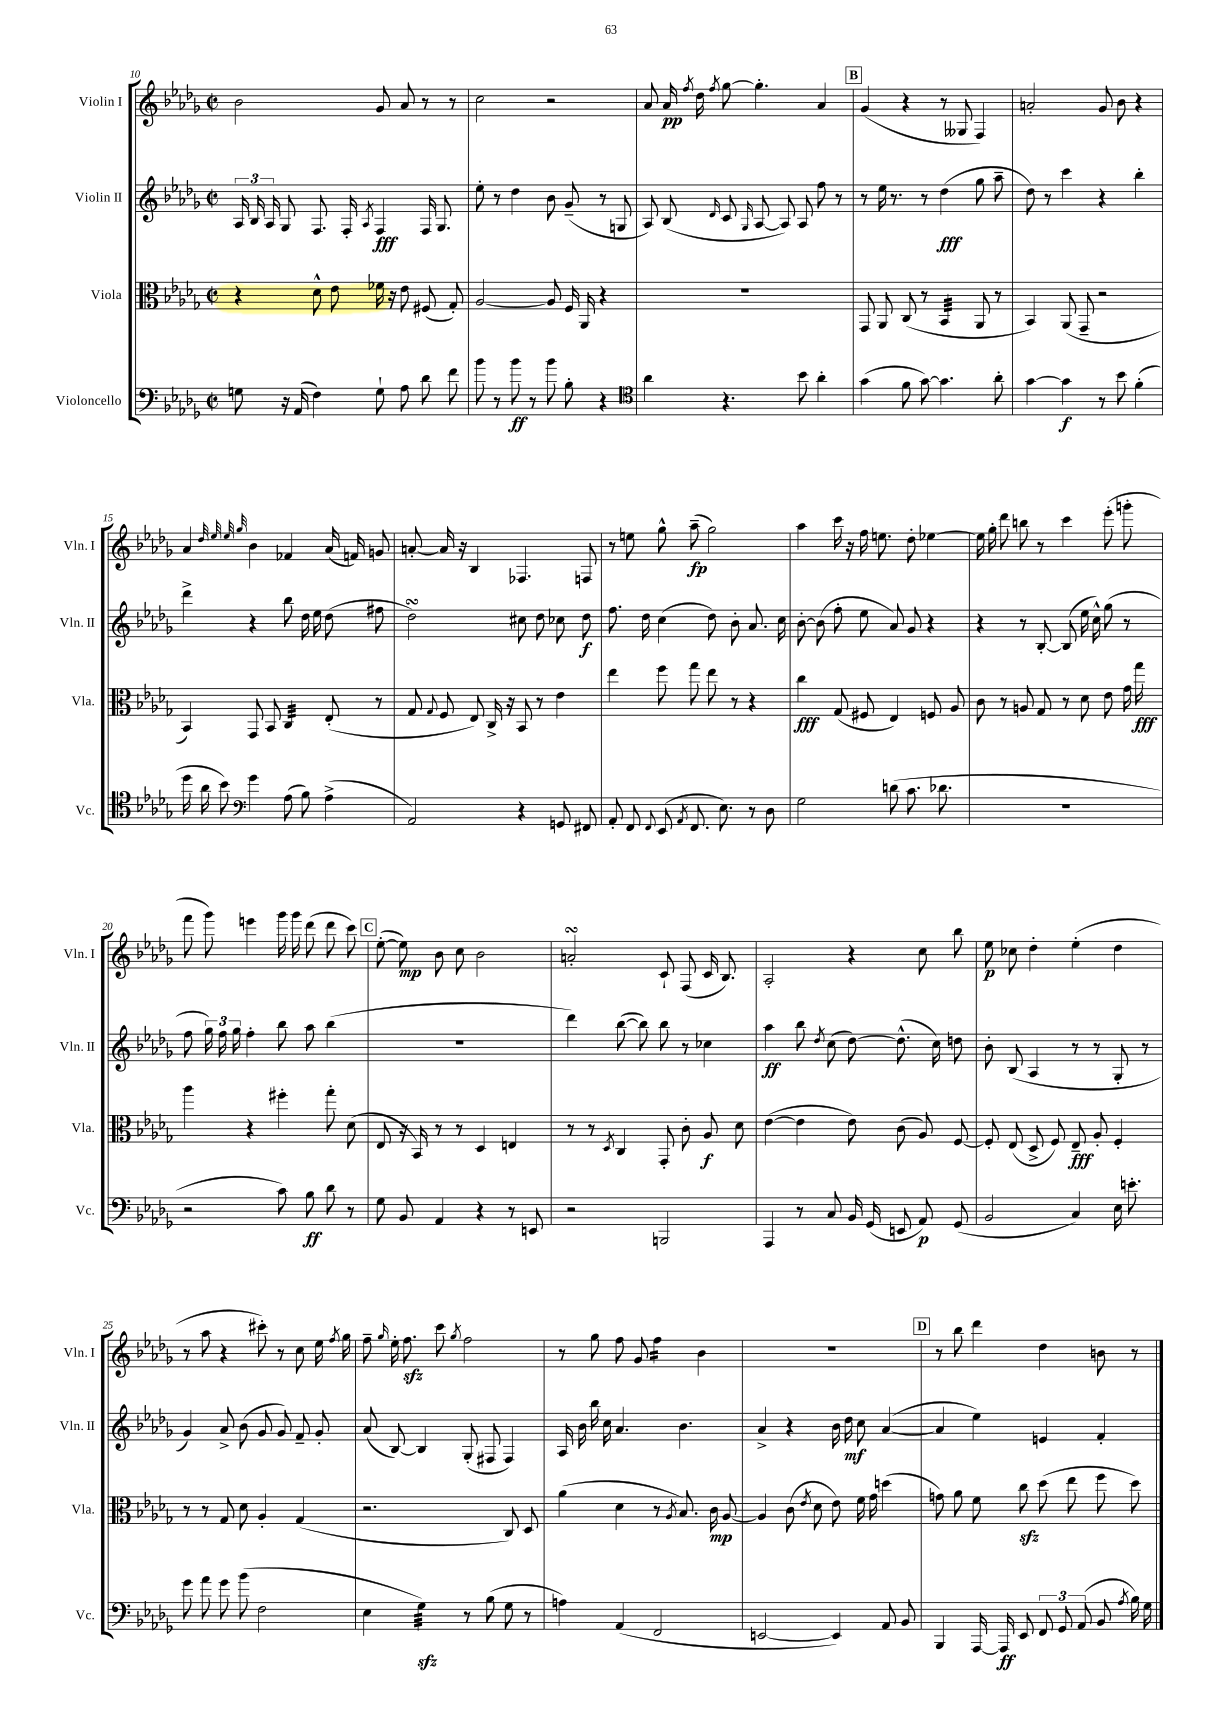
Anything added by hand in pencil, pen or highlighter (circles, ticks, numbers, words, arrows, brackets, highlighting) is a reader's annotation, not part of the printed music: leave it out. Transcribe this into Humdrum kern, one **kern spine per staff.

**kern	**kern	**kern	**kern
*staff4	*staff3	*staff2	*staff1
*clefF4	*clefC3	*clefG2	*clefG2
*k[b-e-a-d-g-]	*k[b-e-a-d-g-]	*k[b-e-a-d-g-]	*k[b-e-a-d-g-]
*M2/2	*M2/2	*M2/2	*M2/2
*met(c|)	*met(c|)	*met(c|)	*met(c|)
8G	4r	24A-	2b-
.	.	24B-	.
.	.	24A-	.
16r	.	8G-	.
(16AA-	.	.	.
4F)	8d-^^	8.F	.
.	8e-	.	.
.	.	16F'	.
.	.	8qA-	.
8G`	16f-	4F	8g-
.	16r	.	.
8A-	8e-	.	8a-
8d-	(8F#	16F	8r
.	.	8.G-	.
8f	8G-')	.	8r
=	=	=	=
8b-	[2A-	8ee-'	2cc
8r	.	8r	.
8b-	.	4dd-	.
8r	.	.	.
8b-	8A-]	8b-	2r
8B-'	16F	(8g-~	.
.	16AA-	.	.
4r	4r	8r	.
.	.	8G	.
=	=	=	=
*clefC4	*	*	*
4a-	1r	8A-)	8a-
.	.	(8B-	16a-
.	.	.	8qff
.	.	.	16dd-
.	.	16qqd-	8qff
4.r	.	8c	[8gg-
.	.	16qqG-	.
.	.	[8A-	4.gg-']
.	.	8A-])	.
8b-	.	8A-	.
4a-'	.	8ff	4a-
.	.	8r	.
=	=	=	=
(4g-	8GG-	8r	(4g-
.	8AA-	16ee-	.
.	.	8.r	.
8f	(8C	.	4r
[8g-)	8r	8r	.
4.g-]	4BB-	(4dd-	8r
.	.	.	8G--
.	8AA-	8gg-	4F)
8a-'	8r	8aa-~	.
=	=	=	=
[4g-	4BB-)	8dd-)	2a'
.	.	8r	.
4g-]	(8AA-	4ccc	.
.	8GG-~	.	.
8r	2r	4r	8g-
8b-	.	.	8b-
(4f'	.	4bb-'	4r
=	=	=	=
16dd-	4BB-)	4ddd-^	4a-
16a-	.	.	.
8b-)	.	.	.
*clefF4	*	*	*
.	.	.	32qqdd-
.	.	.	32qqee-
.	.	.	32qqee-
.	.	.	32qqgg-
4g-	8GG-	4r	4b-
.	8BB-	.	.
(8A-	4C	8bb-	4f-
8B-)	.	16dd-	.
.	.	16ee-	.
(4A-^	(8E-'	(8dd-	(16a-
.	.	.	16f)
.	8r	8ff#	8g
=	=	=	=
2AA-)	8G-	2dd-)	[8a'
.	8qqG-	.	.
.	8F	.	16a]
.	.	.	16r
.	8E-)	.	4B-
.	16C^	.	.
.	16r	.	.
4r	8BB-	8cc#	4.F-
.	8r	8dd-	.
8GG	4e-	8cc-	.
8FF#	.	8dd-	8F
=	=	=	=
8AA-'	4ee-	8.ff	8r
8FF	.	.	8ee
.	.	16dd-	.
8qqFF	.	.	.
(8EE-	8ff	(4cc	8gg-^^
8qAA-	.	.	.
8.FF	8gg-	.	(8aa-~
.	8ee-	8dd-)	2gg-)
8.E-)	.	.	.
.	8r	8b-'	.
8r	4r	8.a-	.
8D-	.	.	.
.	.	16cc	.
=	=	=	=
2G-	4cc	[8b-'	4aa-
.	.	(8b-]	.
.	(8G-	8ff'	16ccc
.	.	.	16r
.	8F#	8ee-	16ff
.	.	.	8.ee
(8d	4E-)	8a-)	.
8.c	.	8g-	8dd-'
.	8F	4r	[4ee-
8.d-	.	.	.
.	8A-	.	.
=	=	=	=
1r	8c	4r	16ee-]
.	.	.	16gg-'
.	8r	.	8ddd-
.	8A	8r	8bb
.	8G-	[8B-'	8r
.	8r	(8B-]	4ccc
.	8d-	16ee-	.
.	.	16cc^^)	.
.	8e-	(8gg-	(8eee-'
.	16g-	8r	8ggg'
.	16gg-	.	.
=	=	=	=
2r	4aa-	8ff	8fff
.	.	24gg-)	8ggg-)
.	.	24ff	.
.	.	24gg-	.
.	4r	4ff'	4eee
8c)	4ff#'	8bb-	16ggg-
.	.	.	16ggg-
8B-	.	8aa-	(8ddd-
8d-	8gg-'	(4bb-	8ddd-
8r	(8d-	.	8ccc)
=	=	=	=
8G-	8E-	1r	([8ee-'
8BB-	16r	.	8ee-])
.	16BB-)	.	.
4AA-	8r	.	8b-
.	8r	.	8cc
4r	4D-	.	2b-
8r	4E	.	.
8EE	.	.	.
=	=	=	=
2r	8r	4ddd-)	2a'
.	8r	.	.
.	8qD-	.	.
.	4C	([8bb-	.
.	.	8bb-])	.
2BBB	8GG-'	8bb-	8c`
.	8c'	8r	(8F
.	8A-	4cc-	16c
.	.	.	8.B-)
.	8d-	.	.
=	=	=	=
4AAA-	([4e-	4aa-	2A-'
8r	4e-]	8bb-	.
.	.	8qdd-	.
8C	.	(8cc	.
16BB-	8e-)	[8dd-)	4r
(16GG-	.	.	.
8EE	(8c	(8.dd-^^]	.
8AA-)	8A-)	.	8cc
.	.	16cc)	.
(8GG-	[8F	8dd	8bb-
=	=	=	=
2BB-	8F']	8b-'	8ee-
.	(8E-	(8B-	8cc-
.	8D-^	4A-	4dd-'
.	8F)	.	.
4C)	8E-~	8r	(4ee-'
.	8A-'	8r	.
16E-	4F'	8G-'	4dd-
8.e'	.	.	.
.	.	8r	.
=	=	=	=
8g-	8r	4g-)	8r
8a-	8r	.	8aa-
8g-	8G-	8a-^	4r
(8b-	8d-	(8b-	.
2F	4A-'	8g-	8ccc#')
.	.	8g-)	8r
.	(4G-	8f~	8cc
.	.	8g-'	16ee-
.	.	.	8qff
.	.	.	16gg-
=	=	=	=
4E-	2.r	(8a-	8ff~
.	.	.	16qqgg-
.	.	[8B-)	16ee-'
.	.	.	8.ff
4G-)	.	4B-]	.
.	.	.	8ccc
.	.	.	8qgg-
8r	.	(8G-'	2ff
(8B-	.	8F#	.
8G-	8C)	4F#)	.
8r	8D-	.	.
=	=	=	=
4A)	(4a-	16A-	8r
.	.	16b-	.
.	.	16bb-	8gg-
.	.	16cc	.
(4AA-	4d-	4.a-	8ff
.	.	.	8g-
2FF	8r	.	4ff
.	8qA-	.	.
.	8.B-)	4.b-	.
.	.	.	4b-
.	16c	.	.
.	[8A-	.	.
=	=	=	=
[2EE	4A-]	4a-^	1r
.	(8c	4r	.
.	8qe-	.	.
.	8d-	.	.
4EE])	8e-)	16b-	.
.	.	16dd-	.
.	16f	8cc	.
.	16g-	.	.
8AA-	(4dd	([4a-	.
8BB-	.	.	.
=	=	=	=
4BBB-	8g)	4a-]	8r
.	8a-	.	8bb-
[16AAA-	8f	4ee-)	4ddd-
16AAA-]	.	.	.
8EE-	8cc	.	.
12FF	(8dd-	4e	4dd-
12GG-	.	.	.
.	8ee-	.	.
(12AA-	.	.	.
8BB-	8ff	4f'	8b
8qA-	.	.	.
16B-)	8dd-)	.	8r
16G-	.	.	.
==	==	==	==
*-	*-	*-	*-
